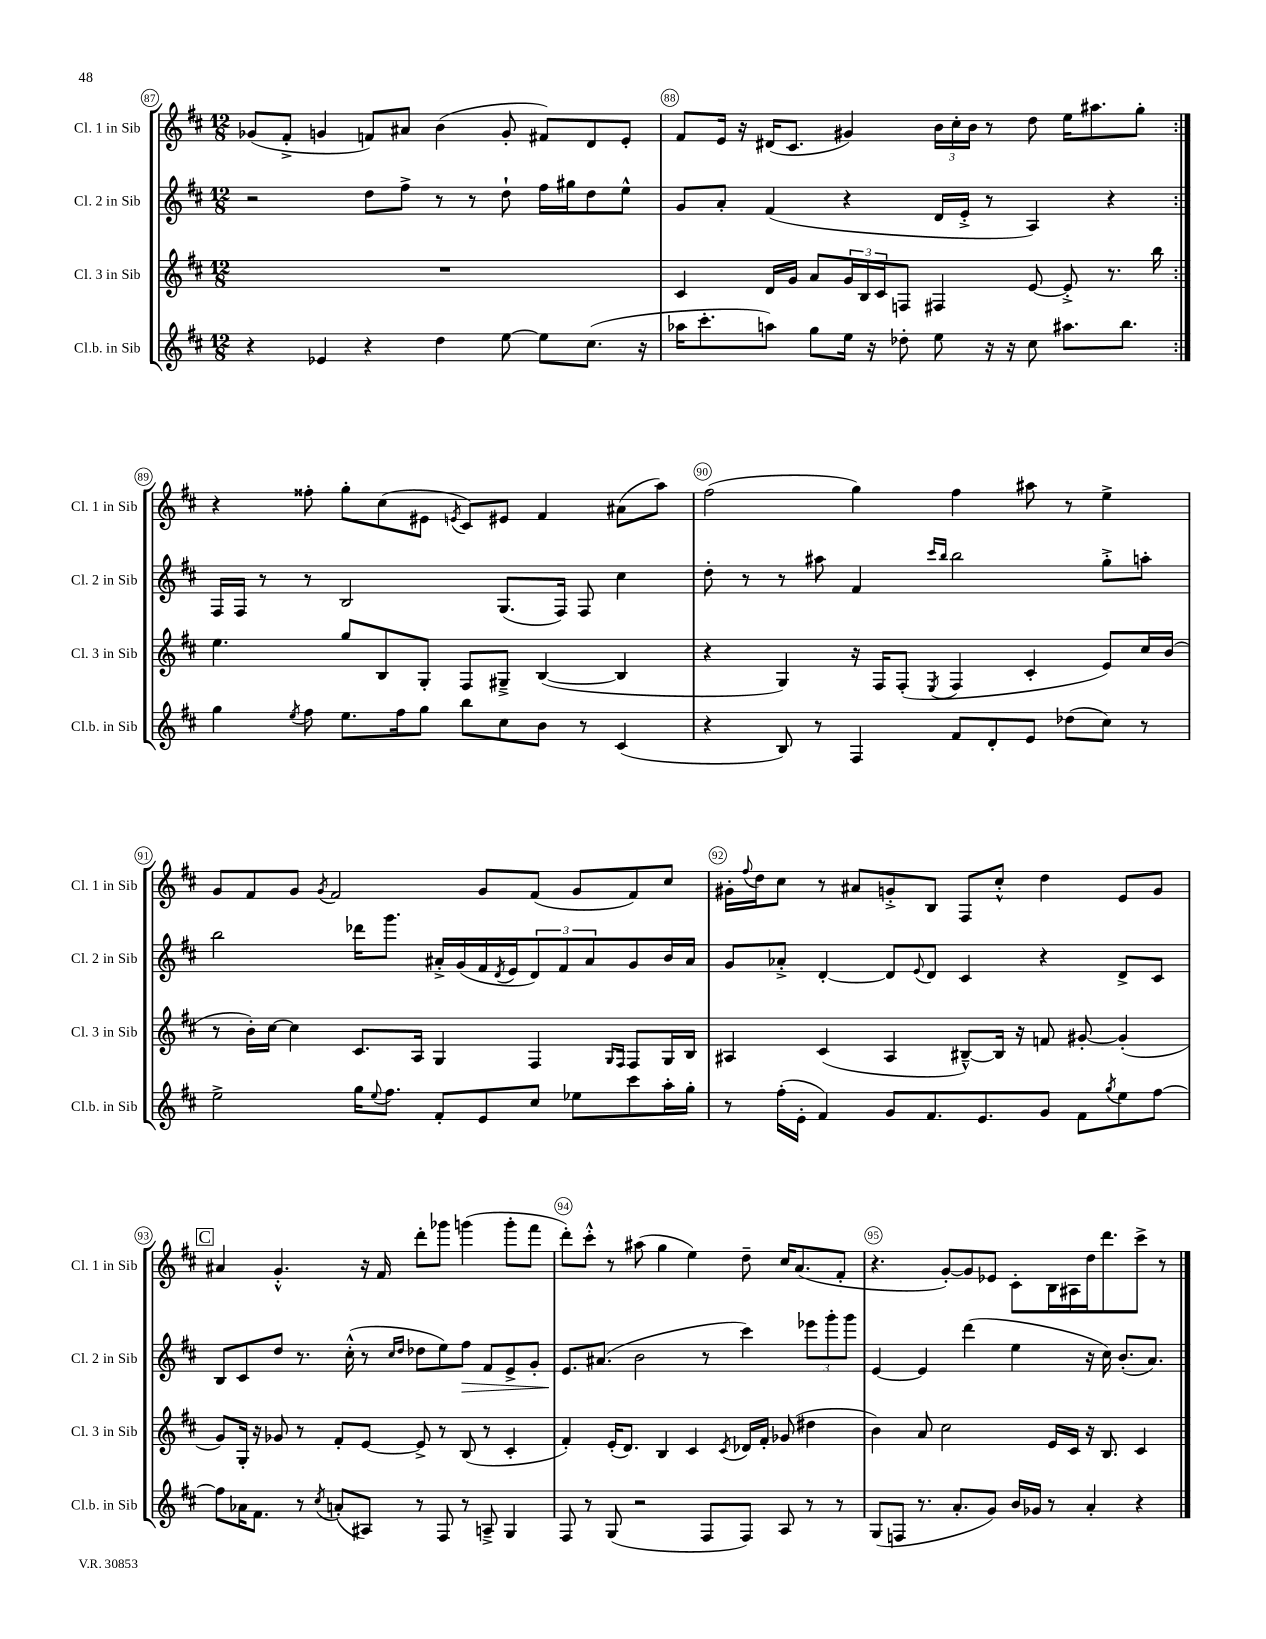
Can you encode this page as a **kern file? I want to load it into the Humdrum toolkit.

**kern	**kern	**kern	**kern
*staff4	*staff3	*staff2	*staff1
*clefG2	*clefG2	*clefG2	*clefG2
*k[f#c#]	*k[f#c#]	*k[f#c#]	*k[f#c#]
*M12/8	*M12/8	*M12/8	*M12/8
4r	1.r	2r	(8g-
.	.	.	8f#'^
4e-	.	.	4g
4r	.	8dd	8f)
.	.	8ff#^	8a#
4dd	.	8r	(4b
.	.	8r	.
[8ee	.	8dd`	8g'
8ee]	.	16ff#	8f#)
.	.	16gg#	.
(8.cc#	.	8dd	8d
.	.	8ee^^	8e'
16r	.	.	.
=	=	=	=
16aa-	4c#	8g	8f#
8.ccc#'	.	.	.
.	.	8a'	16e
.	.	.	16r
8aa)	16d	(4f#	(16d#
.	16g	.	8.c#
8gg	8a	.	.
16ee	24g	4r	4g#)
.	24B	.	.
16r	.	.	.
.	24c#	.	.
8dd-'	8F	.	.
8ee	4F#	16d	24b
.	.	.	24cc#'
.	.	16e'^	.
.	.	.	24b
16r	.	8r	8r
16r	.	.	.
8cc#	[8e	4A)	8dd
8.aa#	8e'^]	.	16ee
.	.	.	8.aa#
.	8.r	4r	.
8.bb	.	.	.
.	.	.	8gg'
.	16bb	.	.
=:|!	=:|!	=:|!	=:|!
4gg	4.ee	16F#	4r
.	.	16F#	.
.	.	8r	.
8qee	.	.	.
8ff#	.	8r	8ff##'
8.ee	8gg	2B	8gg'
.	8B	.	(8cc#
16ff#	.	.	.
8gg	8G'	.	8e#
.	.	.	8qe
8bb	8F#	.	8c#)
8cc#	8G#~^	(8.G	8e#
8b	([4B	.	4f#
.	.	16F#)	.
8r	.	8F#	.
(4c#	4B]	4cc#	(8a#
.	.	.	8aa)
=	=	=	=
4r	4r	8dd'	(2ff#
.	.	8r	.
8B)	4G)	8r	.
8r	.	8aa#	.
4F#	16r	4f#	4gg)
.	16F#	.	.
.	(8F#'	.	.
.	.	16qqccc#	.
.	8qE	16qqbb	.
8f#	4F#	2bb	4ff#
8d'	.	.	.
8e	4c#'	.	8aa#
(8dd-	.	.	8r
8cc#)	8e)	8gg'^	4ee^
8r	16cc#	8aa'	.
.	(16b	.	.
=	=	=	=
2ee^	8r	2bb	8g
.	16b')	.	8f#
.	[16cc#	.	.
.	4cc#]	.	8g
.	.	.	8qg
.	.	.	2f#
16gg	8.c#	16ddd-	.
8qqee	.	.	.
8.ff#	.	8.ggg	.
.	16A	.	.
8f#'	4G	16a#'^	.
.	.	(16g	.
8e	.	16f#	8g
.	.	8qd	.
.	.	16e	.
8cc#	4F#	12d)	(8f#
.	.	12f#	.
8ee-	.	.	8g
.	.	12a#	.
.	16qqG	.	.
.	16qqF#	.	.
8ccc#	8F#	8g	8f#)
16aa'	16G	16b	8cc#
16gg'	16B	16a#	.
=	=	=	=
8r	4A#	8g	16g#'
.	.	.	8qqff#
.	.	.	16dd
(16ff#'	.	8a-'^	8cc#
16e'	.	.	.
4f#)	(4c#	[4d'	8r
.	.	.	8a#
8g	4A#	8d]	8g'^
.	.	8qqe	.
8.f#	.	8d	8B
.	[8B#~^^)	4c#	8F#
8.e	.	.	.
.	16B#]	.	8cc#'^^
.	16r	.	.
8g	8f	4r	4dd
8f#	[8g#'	.	.
8qgg	.	.	.
8ee	(4g#']	8d^	8e
[8ff#	.	8c#	8g
=	=	=	=
8ff#]	8g)	8B	4a#
16a-	16G'	8c#	.
8.f#	16r	.	.
.	8g-	8dd	4.g'^^
8r	8r	8.r	.
8qcc#	.	.	.
(8a'	8f#'	.	.
.	.	(16cc#'^^	.
8A#)	[8e	8r	16r
.	.	.	16f#
.	.	16qqcc#	.
.	.	16qqdd	.
8r	8e^]	8dd-	8ddd'
8F#	8r	8ee)	8ggg-
8r	(8B	8ff#	(4ggg
8A~^	8r	8f#	.
4G	4c#'	8e^	8ggg'
.	.	8g'	8fff#
=	=	=	=
8F#	4f#')	8.e	8ddd')
8r	.	.	8ccc#'^^
.	.	(8.a#	.
(8G	(16e'	.	8r
.	8.d)	.	.
2r	.	2b	(8aa#
.	4B	.	4gg
.	4c#	.	4ee)
8F#	.	8r	.
.	8qc#	.	.
8F#)	16d-	4ccc#)	8dd~
.	16f#'	.	.
8A	(8g-	.	16cc#
.	.	.	(8.a
8r	4dd#	12eee-	.
.	.	12ggg'	.
8r	.	.	8f#'
.	.	12ggg	.
=	=	=	=
(8G	4b)	[4e	4.r
8F	.	.	.
8.r	8a	4e]	.
.	2cc#	.	[8g')
8.a'	.	.	.
.	.	(4ddd	8g]
8g)	.	.	8e-
16b	.	4ee	8c#'
16g-	.	.	.
8r	16e	.	16B
.	16c#	.	16A#
4a'	16r	16r	16dd
.	8.B	16cc#)	8.ddd
.	.	(8.b'	.
4r	4c#	.	8ccc#^
.	.	8.a)	.
.	.	.	8r
==	==	==	==
*-	*-	*-	*-
